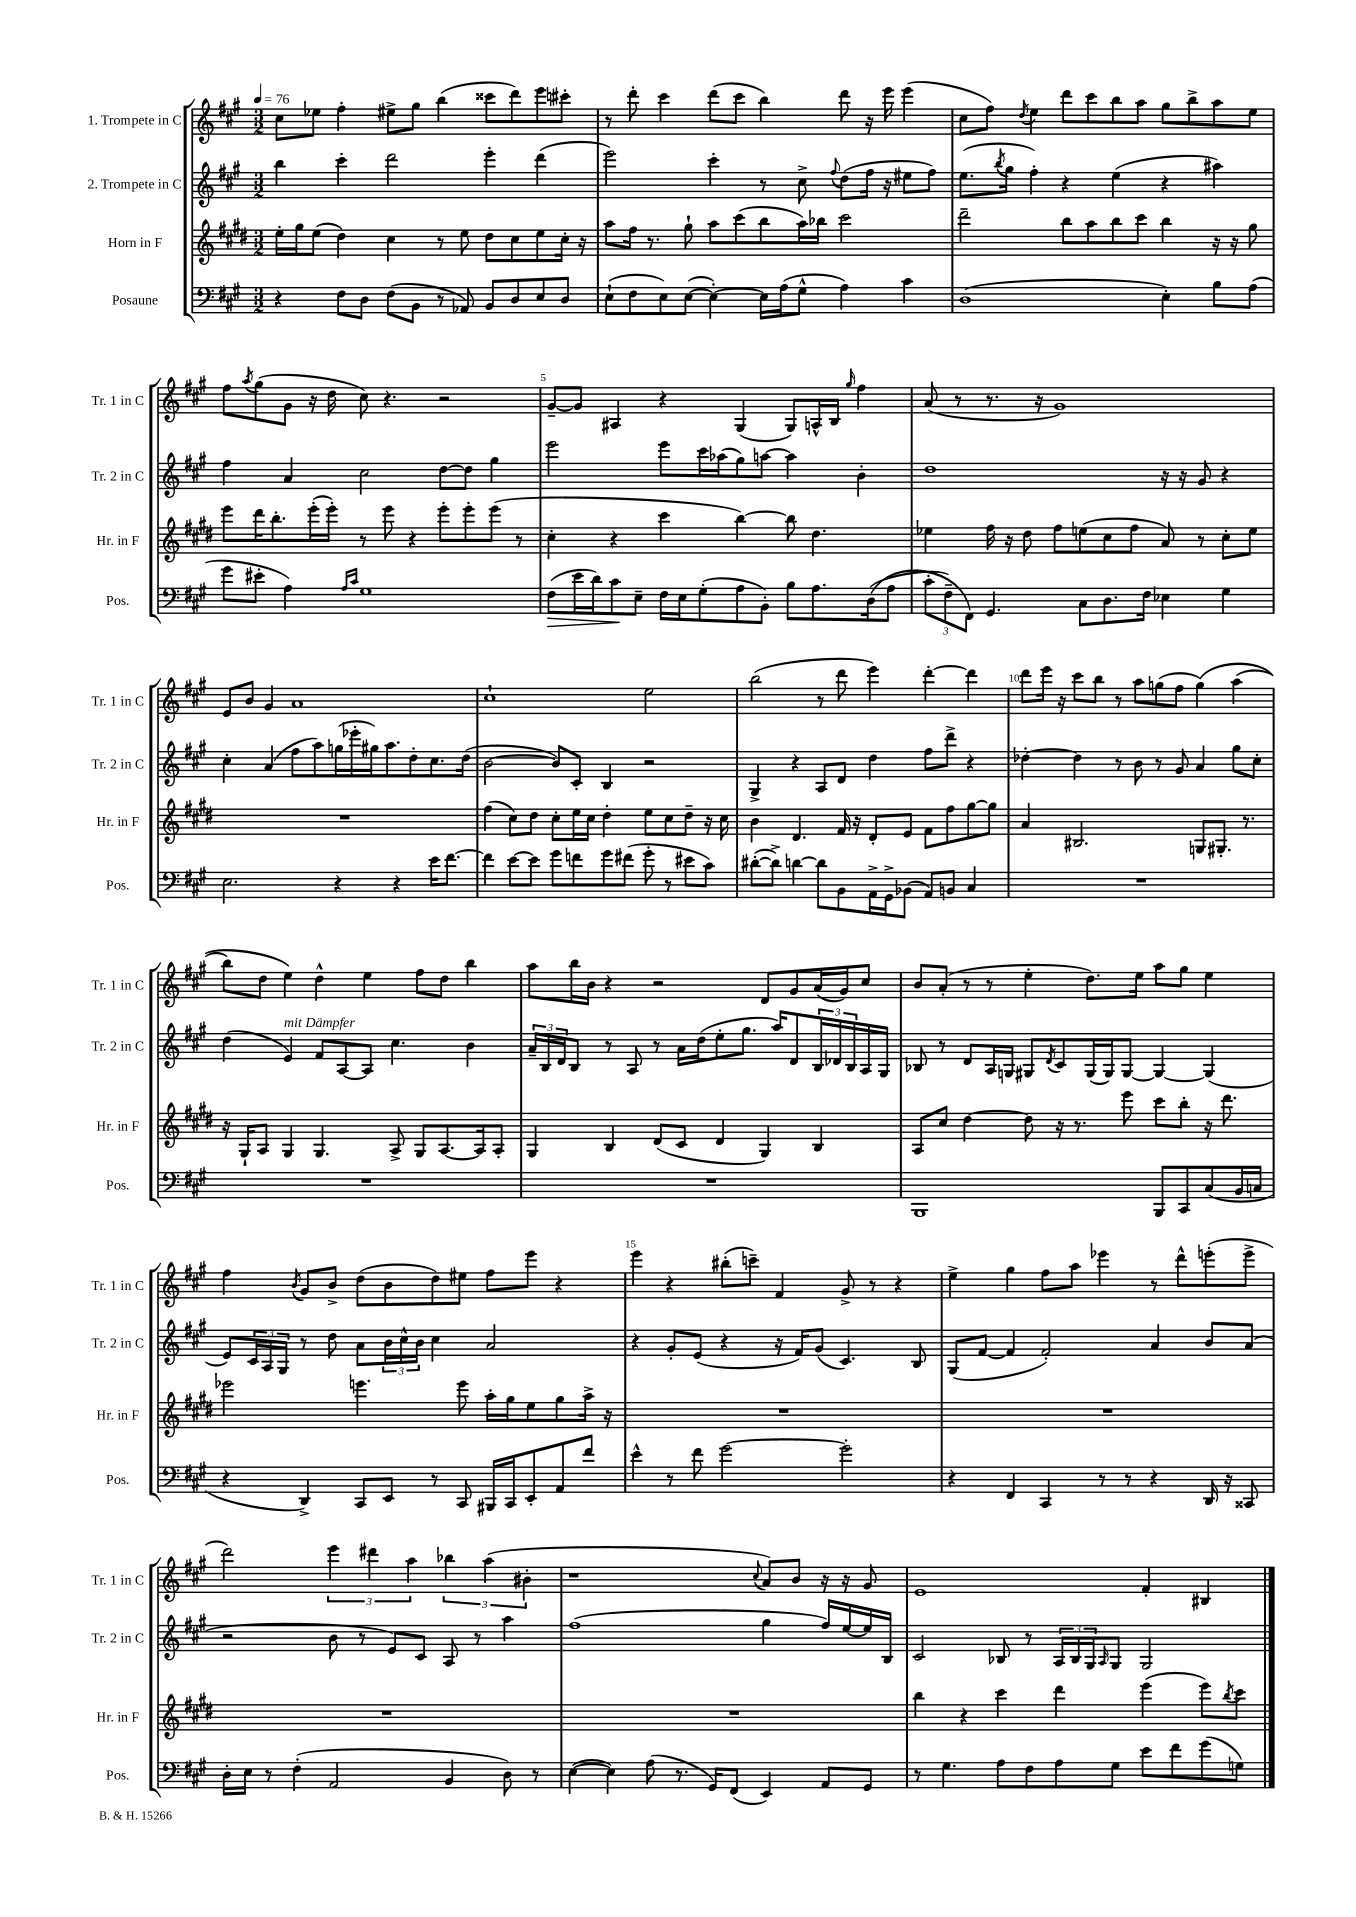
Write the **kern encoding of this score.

**kern	**dynam	**kern	**kern	**kern
*part4	*part4	*part3	*part2	*part1
*staff4	*staff4	*staff3	*staff2	*staff1
*I"Posaune	*	*I"Horn in F	*I"2. Trompete in C	*I"1. Trompete in C
*I'Pos.	*	*I'Hr. in F	*I'Tr. 2 in C	*I'Tr. 1 in C
*clefF4	*	*clefG2	*clefG2	*clefG2
*k[f#c#g#]	*	*k[f#c#g#d#]	*k[f#c#g#]	*k[f#c#g#]
*M3/2	*	*M3/2	*M3/2	*M3/2
*MM76	*	*MM76	*MM76	*MM76
=1	=1	=1	=1	=1
4r	.	16ee'\LL	4bb\	8cc#\L
.	.	16gg#\J	.	.
.	.	(8ee\J	.	8ee-X\J
8F#\L	.	4dd#\)	4ccc#'\	4ff#'\
8D\J	.	.	.	.
(8F#\L	.	4cc#\	2ddd\	8ee#X^\L
8BB\J	.	.	.	8gg#\J
8r	.	8r	.	(4bb\
8AA-X/)	.	8ee\	.	.
8BB/L	.	8dd#\L	4eee'\	8ccc##X\L
8D/	.	8cc#\	.	8ddd\)
8E/	.	8ee\	(4ddd\	8eee\
8D/J	.	16cc#'\Jk	.	8ccc#X'\J
.	.	16r	.	.
=2	=2	=2	=2	=2
(8E`\L	.	8aa\L	2eee\)	8r
8F#\	.	16ff#\Jk	.	8ddd'\
.	.	8.r	.	.
8E\)	.	.	.	4ccc#\
([8E\J	.	8gg#`\	.	.
4E'\_)	.	8aa\L	4ccc#'\	(8ddd\L
.	.	(8ccc#\	.	8ccc#\J
16E\LL]	.	8bb\	8r	4bb\)
(16A\J	.	.	.	.
8G#^^\J	.	16aa\L)	8cc#^\	.
.	.	16bb-X\JJ	.	.
.	.	.	8qqff#/	.
4A\)	.	2ccc#\	(8dd\L	8ddd\
.	.	.	16ff#\Jk	16r
.	.	.	16r	16eee\
4c#\	.	.	8ee#X\L	(4eee\
.	.	.	8ff#\J)	.
=3	=3	=3	=3	=3
(1D	.	2ddd#~\	(8.ee\L	8cc#\L
.	.	.	.	8ff#\J)
.	.	.	8qbb/	.
.	.	.	16gg#\Jk	.
.	.	.	.	8qdd/
.	.	.	4ff#'\)	4ee\
.	.	8bb\L	4r	8ddd\L
.	.	8aa\	.	8ccc#\
.	.	8bb\	(4ee\	8bb\
.	.	8ccc#\J	.	8aa\J
4E'\)	.	4bb\	4r	8gg#\L
.	.	.	.	8bb^\
8B\L	.	16r	4aa#X\)	8aa\
.	.	16r	.	.
(8A\J	.	8gg#\	.	8ee\J
!!LO:LB:g=z
=4	=4	=4	=4	=4
8g#\L	.	8eee\L	4ff#\	8ff#\L
.	.	.	.	8qaa/
8e#X'\J	.	16ddd#\K	.	(8gg#\
.	.	8.bb'\	.	.
4A\)	.	.	4a/	8g#\J
.	.	(16eee'\L	.	16r
.	.	16eee'\JJ)	.	16dd\
16qqA/LL	.	.	.	.
16qqc#/JJ	.	.	.	.
1G#	.	8r	2cc#\	8cc#\)
.	.	8eee\	.	4.r
.	.	4r	.	.
.	.	8eee'\L	[8dd\L	2r
.	.	8eee'\	8dd\J]	.
.	.	(8eee\J	4gg#\	.
.	.	8r	.	.
=5	=5	=5	=5	=5
!	!LO:HP:b	!	!	!
(8F#\L	>	4cc#'\	2eee\	[8g#~/L
16e\L	.	.	.	8g#/J]
16d\J)	.	.	.	.
8c#\	.	4r	.	4A#X/
8E~\J	]	.	.	.
16F#\LL	.	4ccc#\	8eee\L	4r
16E\J	.	.	.	.
(8G#'\	.	.	16ccc#\L	.
.	.	.	(16aa-X\J	.
8A\	.	[4bb\)	8gg#\)	(4G#/
8BB'\J)	.	.	[8aan\J	.
8B\L	.	8bb\]	4aa\]	8G#/L)
8.A\	.	4.dd#\	.	16An^^/L
.	.	.	.	16B/JJ
.	.	.	.	16qqgg#/
.	.	.	4b'\	4ff#\
((16D\k	.	.	.	.
8A\J	.	.	.	.
=6	=6	=6	=6	=6
12c#'\L	.	4ee-X\	1dd	(8a/
12F#~\)	.	.	.	.
.	.	.	.	8r
12FF#\J)	.	.	.	.
4.GG#/	.	16ff#\	.	8.r
.	.	16r	.	.
.	.	8dd#\	.	.
.	.	.	.	16r
.	.	8ff#\L	.	1g#)
8C#\L	.	(8een\	.	.
8.D\	.	8cc#\	.	.
.	.	8ff#\J	.	.
16F#\Jk	.	.	.	.
4E-X\	.	8a/)	16r	.
.	.	.	16r	.
.	.	8r	8g#/	.
4G#\	.	8cc#'\L	4r	.
.	.	8ee\J	.	.
!!LO:LB:g=z
=7	=7	=7	=7	=7
2.E\	.	1.r	4cc#'\	8e/L
.	.	.	.	8b/J
.	.	.	(4a/	4g#/
.	.	.	8ff#\L	1a
.	.	.	8aa\)	.
4r	.	.	(16ggn\L	.
.	.	.	16eee-X'\	.
.	.	.	16gg#X\J)	.
.	.	.	8.aa\	.
4r	.	.	.	.
.	.	.	8dd'\	.
16e\KL	.	.	8.cc#\	.
[8.f#\J	.	.	.	.
.	.	.	(16dd\Jk	.
=8	=8	=8	=8	=8
4f#\]	.	(4ff#\	[2b\	1cc#`
[8e\L	.	8cc#\L)	.	.
8e\J]	.	8dd#\J	.	.
8g#\L	.	8cc#'\L	8b/L])	.
8fn\	.	16ee\L	8c#'/J	.
.	.	16cc#\JJ	.	.
8g#\	.	4dd#'\	4B/	.
(8f#X\J	.	.	.	.
8g#'\	.	8ee\L	2r	2ee\
8r	.	8cc#\	.	.
8e#X\L	.	8dd#~\J	.	.
8c#\J)	.	16r	.	.
.	.	16cc#\	.	.
=9	=9	=9	=9	=9
([8d#X'\L	.	4b\	4G#^/	(2bb\
8d#^\J])	.	.	.	.
[4dn\	.	4.d#/	4r	.
8d\L]	.	.	8A/L	8r
8BB\	.	16f#/	8d/J	8ddd\
.	.	16r	.	.
16AA^\L	.	8d#'/L	4dd\	4eee\)
16GG#^\J	.	.	.	.
(8BB-X\J	.	8e/J	.	.
8AA/L)	.	8f#\L	8ff#\L	[4ddd'\
8BBn/J	.	8ff#\	8ddd^\J	.
4C#/	.	[8gg#\	4r	4ddd\]
.	.	8gg#\J]	.	.
=10	=10	=10	=10	=10
1.r	.	4a/	[4dd-X'\	8ddd\L
.	.	.	.	16eee\Jk
.	.	.	.	16r
.	.	2.B#X/	4dd-\]	8ccc#\L
.	.	.	.	8bb\J
.	.	.	8r	8r
.	.	.	8b\	8aa\L
.	.	.	8r	(8ggn\
.	.	.	8g#/	8ff#\J
.	.	8Gn/L	4a/	(4gg\)
.	.	8.G#X'/J	.	.
.	.	.	8gg#\L	(4aa\
.	.	8.r	.	.
.	.	.	8cc#'\J	.
!!LO:LB:g=z
=11	=11	=11	=11	=11
1.r	.	16r	(4dd\	8bb\L)
.	.	16G#`/KL	.	.
.	.	8A/J	.	8dd\J
!	!	!	!LO:TX:a:i:t=mit Dämpfer	!
.	.	4G#/	4e/)	4ee\)
.	.	4.G#/	8f#/L	4dd^^\
.	.	.	[8A/	.
.	.	.	8A/J]	4ee\
.	.	8A^/	4.cc#\	.
.	.	8G#/L	.	8ff#\L
.	.	[8.A/	.	8dd\J
.	.	.	4b\	4bb\
.	.	16A/k]	.	.
.	.	8A'/J	.	.
=12	=12	=12	=12	=12
1.r	.	4G#/	24a~/LL	8aa\L
.	.	.	24B/	.
.	.	.	24d/J	.
.	.	.	8B/J	16bb\L
.	.	.	.	16b\JJ
.	.	4B/	8r	4r
.	.	.	8A/	.
.	.	(8d#/L	8r	2r
.	.	8c#/J	16a\LL	.
.	.	.	(16dd\J	.
.	.	4d#/	8ee'\	.
.	.	.	8.gg#\J	.
.	.	4G#/)	.	8d/L
.	.	.	16aa/KL)	.
.	.	.	8d/	8g#/
.	.	4B/	24B/L	(16a/L
.	.	.	24d-X/	.
.	.	.	.	16g#/J)
.	.	.	24B/	.
.	.	.	16A/	8cc#/J
.	.	.	16G#/JJ	.
=13	=13	=13	=13	=13
1BBB	.	8A/L	8B-X/	8b/L
.	.	8cc#/J	8r	(8a'/J
.	.	[4dd#\	8d/L	8r
.	.	.	16A/L	8r
.	.	.	16Gn/JJ	.
.	.	8dd#\]	8G#X/L	4ee'\
.	.	.	8qd/	.
.	.	16r	8c#/	.
.	.	8.r	.	.
.	.	.	(16G#/L	8.dd\L)
.	.	.	16G#/J)	.
.	.	8eee\	[8G#/J	.
.	.	.	.	16ee\Jk
8BBB/L	.	8ccc#\L	4G#/_	8aa\L
8CC#/	.	8bb'\J	.	8gg#\J
(8C#/	.	16r	(4G#/]	4ee\
.	.	8.ddd#\	.	.
16BB/L	.	.	.	.
16Cn/JJ	.	.	.	.
!!LO:LB:g=z
=14	=14	=14	=14	=14
4r	.	2eee-X\	8e/L)	4ff#\
.	.	.	24c#/L	.
.	.	.	24A/	.
.	.	.	24G#/JJ	.
.	.	.	.	8qb/
4DD^/)	.	.	8r	8g#/L
.	.	.	8dd\	8b^/J
8CC#/L	.	4.eeen\	8a\L	(8dd\L
8EE/J	.	.	24b\L	8b\
.	.	.	24cc#^^\	.
.	.	.	24b\JJ	.
8r	.	.	4cc#\	8dd\)
8CC#/	.	8eee\	.	8ee#X\J
16BBB#X/LL	.	16aa'\LL	2a/	8ff#\L
16CC#/J	.	16gg#\J	.	.
8EE'/	.	8ee\	.	8eee\J
8AA/	.	8gg#\	.	4r
8f#/J	.	16aa^\Jk	.	.
.	.	16r	.	.
=15	=15	=15	=15	=15
4e^^\	.	1.r	4r	4eee\
8r	.	.	8g#'/L	4r
8f#\	.	.	(8e/J	.
[2g#\	.	.	4r	(8bb#X'\L
.	.	.	.	8cccn~\J)
.	.	.	16r	4f#/
.	.	.	16f#/KL)	.
.	.	.	(8g#/J	.
2g#'\]	.	.	4.c#/)	8g#^/
.	.	.	.	8r
.	.	.	.	4r
.	.	.	8B/	.
=16	=16	=16	=16	=16
4r	.	1.r	(8G#/L	4ee^\
.	.	.	[8f#/J	.
4FF#/	.	.	4f#/]	4gg#\
4CC#/	.	.	2f#'/)	8ff#\L
.	.	.	.	8aa\J
8r	.	.	.	4eee-X\
8r	.	.	.	.
4r	.	.	4a/	8r
.	.	.	.	8ddd^^\L
16DD/	.	.	8b/L	(8eeen'\
16r	.	.	.	.
8CC##X/	.	.	(8a/J	8eee^\J
!!LO:LB:g=z
=17	=17	=17	=17	=17
16D'\LL	.	1.r	2r	2ddd\)
16E\JJ	.	.	.	.
8r	.	.	.	.
(4F#'\	.	.	.	.
2AA/	.	.	8b\	6eee\
.	.	.	8r	.
.	.	.	.	6ddd#X\
.	.	.	8e/L)	.
.	.	.	.	6aa\
.	.	.	8c#/J	.
4BB/	.	.	8A/	6bb-X\
.	.	.	8r	.
.	.	.	.	(6aa\
8D\)	.	.	4aa\	.
.	.	.	.	6b#X'\
8r	.	.	.	.
=18	=18	=18	=18	=18
([4E\	.	1.r	(1ff#	1r
4E\])	.	.	.	.
(8A\	.	.	.	.
8.r	.	.	.	.
16GG#/KL)	.	.	.	.
(8FF#/J	.	.	.	.
.	.	.	.	8qqcc#/
4EE/)	.	.	4gg#\	8a/L)
.	.	.	.	8b/J
8AA/L	.	.	16ff#/LL)	16r
.	.	.	[16ee/	16r
8GG#/J	.	.	16ee/]	8g#/
.	.	.	16B/JJ	.
=19	=19	=19	=19	=19
8r	.	4bb\	2c#/	1e
4.G#\	.	.	.	.
.	.	4r	.	.
8A\L	.	4ccc#\	8B-X/	.
8F#\	.	.	8r	.
8A\	.	4ddd#\	24A/LL	.
.	.	.	24B-/	.
.	.	.	24G#/J	.
.	.	.	16qqA/	.
8G#\J	.	.	8G#/J	.
8e\L	.	(4eee\	2G#/	4f#'/
8f#\	.	.	.	.
(8g#\	.	8eee\L)	.	4B#X/
.	.	8qbb/	.	.
8Gn\J)	.	8ccc#\J	.	.
==	==	==	==	==
*-	*-	*-	*-	*-
